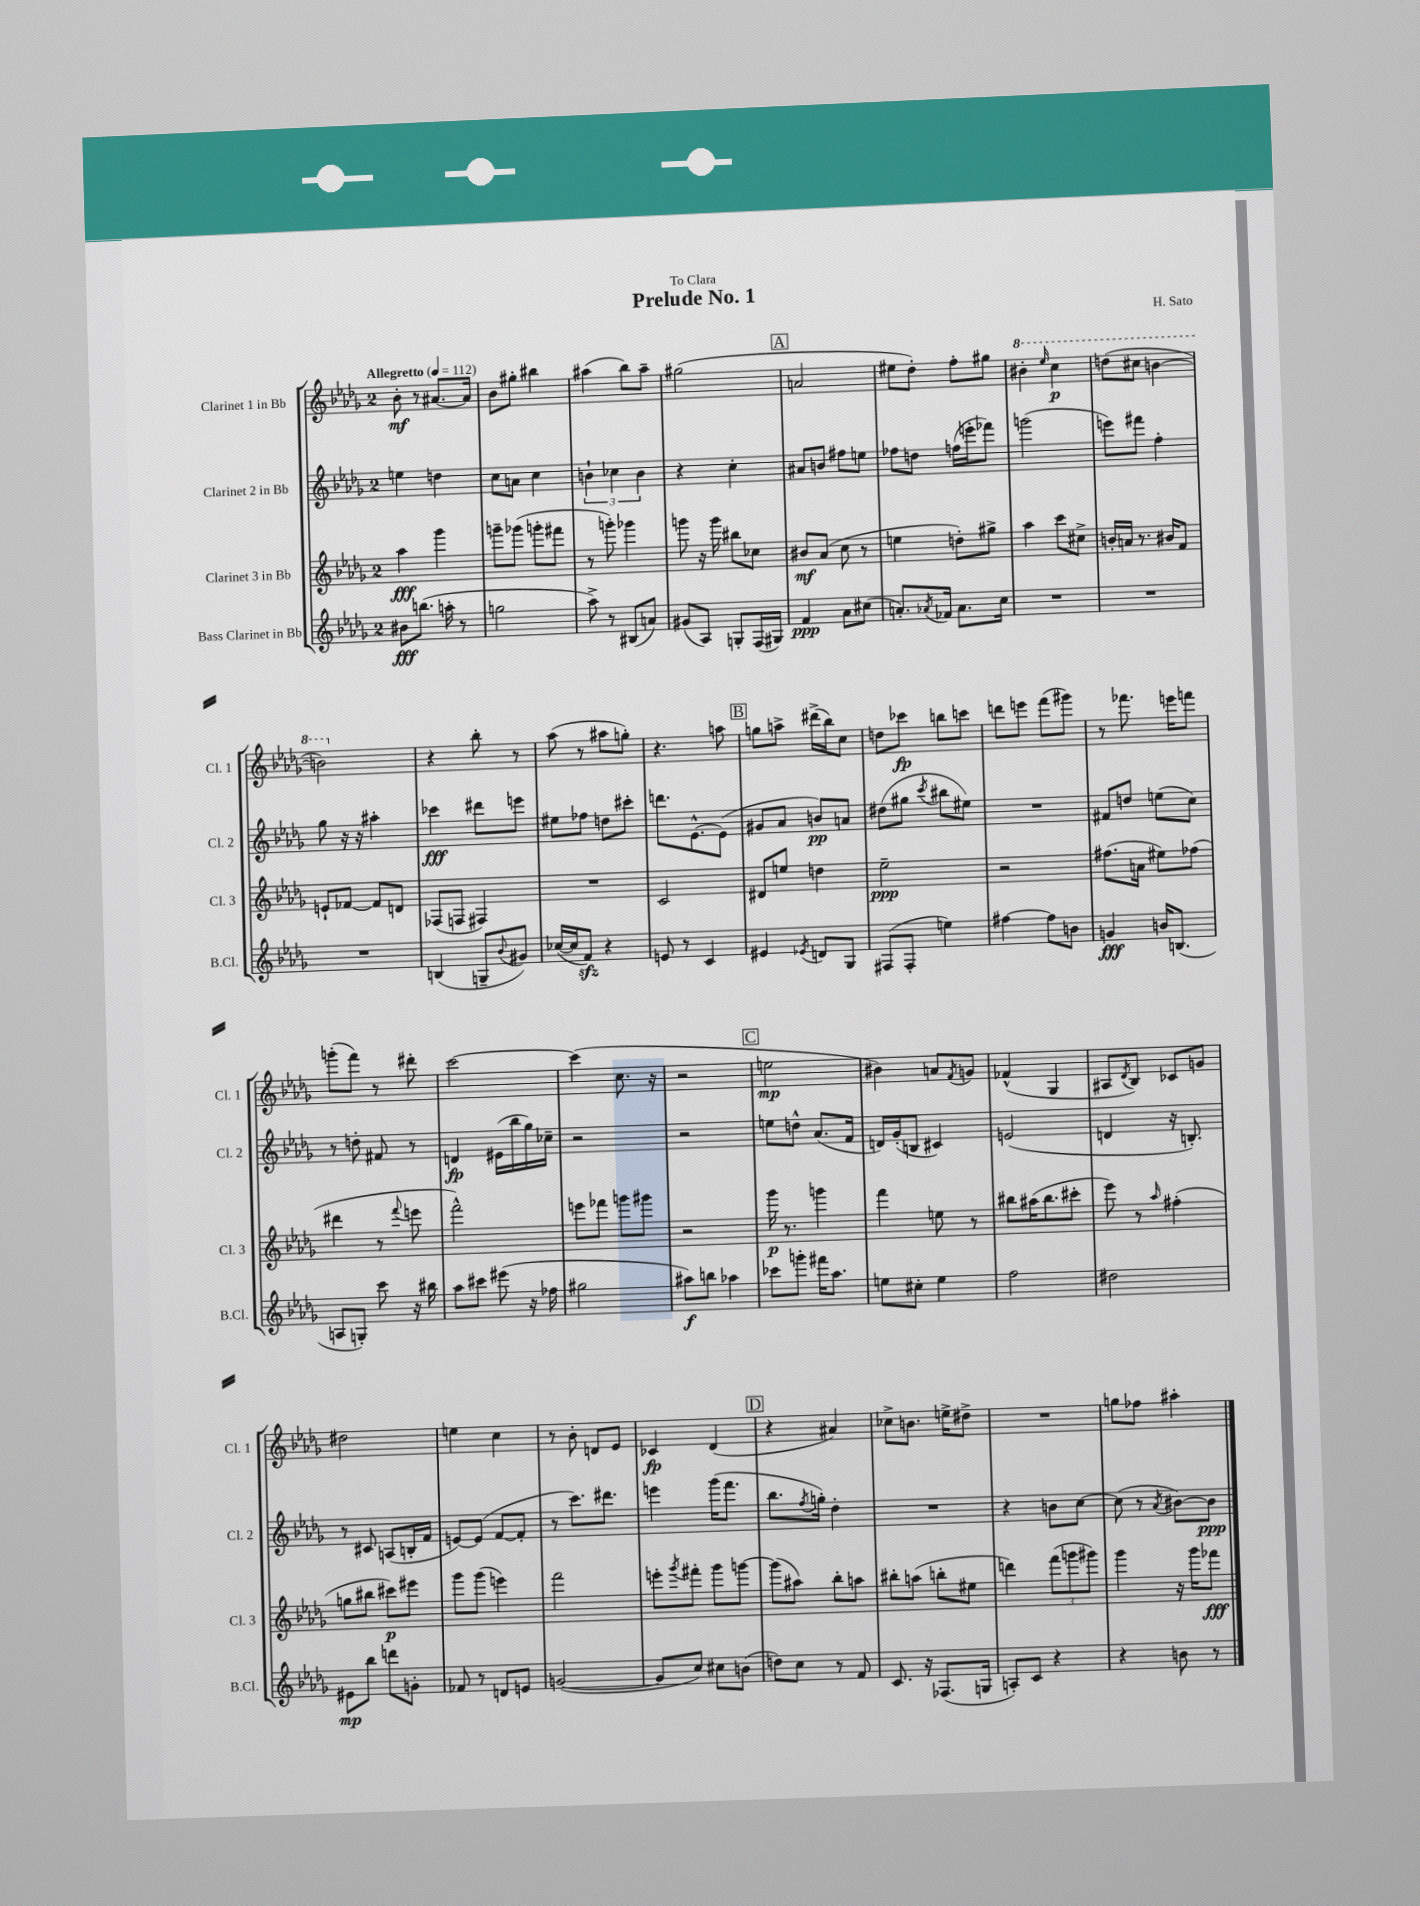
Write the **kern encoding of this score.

**kern	**dynam	**kern	**dynam	**kern	**dynam	**kern	**dynam
*part4	*part4	*part3	*part3	*part2	*part2	*part1	*part1
*staff4	*staff4	*staff3	*staff3	*staff2	*staff2	*staff1	*staff1
*I"Bass Clarinet in Bb	*	*I"Clarinet 3 in Bb	*	*I"Clarinet 2 in Bb	*	*I"Clarinet 1 in Bb	*
*I'B.Cl.	*	*I'Cl. 3	*	*I'Cl. 2	*	*I'Cl. 1	*
*clefG2	*	*clefG2	*	*clefG2	*	*clefG2	*
*k[b-e-a-d-g-]	*	*k[b-e-a-d-g-]	*	*k[b-e-a-d-g-]	*	*k[b-e-a-d-g-]	*
*M2/4	*	*M2/4	*	*M2/4	*	*M2/4	*
*MM112	*	*MM112	*	*MM112	*	*MM112	*
=1	=1	=1	=1	=1	=1	=1	=1
!	!	!	!	!	!	!LO:TX:a:B:t=Allegretto	!
8b#X\L	fff	4aa-\	fff	4een\	.	8b-'\	mf
(8.bbn\J	.	.	.	.	.	8r	.
.	.	4ggg-\	.	4ddn\	.	[8.a#X/L	.
16aan'\	.	.	.	.	.	.	.
8r	.	.	.	.	.	.	.
.	.	.	.	.	.	16a#/Jk]	.
=2	=2	=2	=2	=2	=2	=2	=2
2ggn\	.	8gggn~\L	.	8cc\L	.	8b-\L	.
.	.	(8ggg-X\J	.	8an\J	.	8gg#X'\J	.
.	.	8gggn'\L	.	4cc\	.	4bb#X\	.
.	.	8fff#X\J	.	.	.	.	.
=3	=3	=3	=3	=3	=3	=3	=3
8aa-^\)	.	8r	.	6bn`\	.	(4aa#X\	.
8r	.	8gggn'\)	.	.	.	.	.
.	.	.	.	6cc-X\	.	.	.
(8B#X/L	.	4ggg-X\	.	.	.	8bb-\L)	.
.	.	.	.	6b\	.	.	.
8an/J)	.	.	.	.	.	8aa#~\J	.
=4	=4	=4	=4	=4	=4	=4	=4
(8g#X/L	.	8gggn\	.	4r	.	(2gg#X\	.
8A-/J)	.	16r	.	.	.	.	.
.	.	16ggg\	.	.	.	.	.
8Gn'/L	.	8bb#X\L	.	4cc'\	.	.	.
(16F/L	.	8cc-X\J	.	.	.	.	.
16G#X/JJ)	.	.	.	.	.	.	.
!!LO:REH:place=s1:t=A
=5	=5	=5	=5	=5	=5	=5	=5
4f/	ppp	8b#X/L	mf	8a#X/L	.	2an/	.
.	.	(8a-/J	.	8bn/J	.	.	.
8a-\L	.	8cc\	.	8ff#X\L	.	.	.
(8cc#X\J	.	8r	.	8een\J	.	.	.
=6	=6	=6	=6	=6	=6	=6	=6
8.an'/L)	.	4een\	.	8ff-X\L	.	8ee#X\L	.
.	.	.	.	8ddn\J	.	8dd-'\J)	.
8qa-X/	.	.	.	.	.	.	.
16f-X/Jk	.	.	.	.	.	.	.
8.a-\L	.	8ddn'\L)	.	(16ffn\LL	.	8ff'\L	.
.	.	.	.	16eeen'\J	.	.	.
.	.	8gg#X^\J	.	8fff-X\J)	.	8gg#X\J	.
16cc\Jk	.	.	.	.	.	.	.
=7	=7	=7	=7	=7	=7	=7	=7
*	*	*	*	*	*	*8va	*
2r	.	4aa-\	.	(2gggn\	.	4bb#X'\	.
.	.	.	.	.	.	16qqeee-/	.
.	.	8ccc\L	.	.	.	4ccc\	p
.	.	8cc#X^\J	.	.	.	.	.
=8	=8	=8	=8	=8	=8	=8	=8
2r	.	16bn'/LL	.	8eeen\L)	.	(8dddn\L	.
.	.	16an/JJ	.	.	.	.	.
.	.	8.r	.	8fff#X\J	.	8ccc#X\J	.
.	.	.	.	4ff'\	.	[4bbn\	.
.	.	16b#X/KL	.	.	.	.	.
.	.	8f/J	.	.	.	.	.
!!LO:LB:g=z
=9	=9	=9	=9	=9	=9	=9	=9
2r	.	8en`/L	.	8gg-\	.	2bbn\])	.
.	.	[8f-X/J	.	16r	.	.	.
.	.	.	.	16r	.	.	.
.	.	8f-/L]	.	4aa#X'\	.	.	.
.	.	8dn/J	.	.	.	.	.
=10	=10	=10	=10	=10	=10	=10	=10
*	*	*	*	*	*	*X8va	*
(4Bn/	.	(8F-X/L	.	4ccc-X\	fff	4r	.
.	.	8Fn/J	.	.	.	.	.
8Gn~/L	.	4F#X/)	.	8ddd#X\L	.	8bb-'\	.
8qqb-/	.	.	.	.	.	.	.
8g#X/J)	.	.	.	8eeen\J	.	8r	.
=11	=11	=11	=11	=11	=11	=11	=11
([16cc-X/LL	.	2r	.	8ee#X\L	.	(8aa-\	.
16cc-/J]	.	.	.	.	.	.	.
8fzz/J)	.	.	.	8ff-X\J	.	8r	.
4r	.	.	.	8ddn\L	.	8aa#X\L	.
.	.	.	.	8ccc#X'\J	.	8ggn'\J)	.
=12	=12	=12	=12	=12	=12	=12	=12
8en/	.	2c/	.	8.dddn\L	.	4.r	.
8r	.	.	.	.	.	.	.
.	.	.	.	[8.e-^^\	.	.	.
4c/	.	.	.	.	.	.	.
.	.	.	.	(8e-\J]	.	8aan\	.
!!LO:REH:place=s1:t=B
=13	=13	=13	=13	=13	=13	=13	=13
4e#X/	.	8d#X/L	.	8g#X/L	.	8ggn\L	.
.	.	8een/J	.	8a-/J	.	8aan^\J	.
8qe-X/	.	.	.	.	.	.	.
8dn/L	.	4ddn\	.	8bn/L)	pp	(16ddd#X^\LL	.
.	.	.	.	.	.	16bb-\J)	.
8G-/J	.	.	.	8an/J	.	8cc\J	.
=14	=14	=14	=14	=14	=14	=14	=14
(8F#X/L	.	2ee-~\	ppp	(8dd#X\L	.	8ddn\L	.
8F#'/J	.	.	.	8gg#X\J	.	8ccc-X\J	fp
.	.	.	.	8qccc/	.	.	.
4een\)	.	.	.	8bb#X\L	.	8bbn\L	.
.	.	.	.	8ee#X\J)	.	8cccn\J	.
=15	=15	=15	=15	=15	=15	=15	=15
[4ff#X\	.	2r	.	2r	.	8dddn\L	.
.	.	.	.	.	.	8eeen\J	.
8ff#\L]	.	.	.	.	.	(8fff\L	.
8bn\J	.	.	.	.	.	8ggg#X\J)	.
=16	=16	=16	=16	=16	=16	=16	=16
4gn/	fff	(8.ff#X\L	.	8f#X/L	.	8r	.
.	.	.	.	8ddn/J	.	8.fff-X\	.
.	.	16an\Jk	.	.	.	.	.
16bn/KL	.	8ee#X\L)	.	(8een\L	.	.	.
(8.Bn/J	.	.	.	.	.	16eeen\KL	.
.	.	(8ff-X\J	.	8cc\J)	.	8fffn\J	.
!!LO:LB:g=z
=17	=17	=17	=17	=17	=17	=17	=17
8An/L	.	4ddd#X\	.	8r	.	(8gggn'\L	.
8Gn'/J)	.	.	.	8ddn'\	.	8fff\J)	.
8ccc\	.	8r	.	8f#X/	.	8r	.
.	.	8qqfff/	.	.	.	.	.
16r	.	8eeen\	.	8r	.	8ddd#X'\	.
16bb#X\	.	.	.	.	.	.	.
=18	=18	=18	=18	=18	=18	=18	=18
8aa-\L	.	2fff^^\)	.	4dn/	fp	[2ccc\	.
8ccc#X\J	.	.	.	.	.	.	.
(8eee#X\	.	.	.	(16e#X\LL	.	.	.
.	.	.	.	16bb-\	.	.	.
16r	.	.	.	16gg-\)	.	.	.
16ff-X\	.	.	.	16cc-X~\JJ	.	.	.
=19	=19	=19	=19	=19	=19	=19	=19
2gg#X\	.	8eeen\L	.	2r	.	(4ccc\]	.
.	.	8fff-X\J	.	.	.	.	.
.	.	8gggn\L	.	.	.	8.cc\	.
.	.	8ggg#X\J	.	.	.	.	.
.	.	.	.	.	.	16r	.
=20	=20	=20	=20	=20	=20	=20	=20
8aa#X\L)	f	2r	.	2r	.	2r	.
8bbn\J	.	.	.	.	.	.	.
4aa-X\	.	.	.	.	.	.	.
!!LO:REH:place=s1:t=C
=21	=21	=21	=21	=21	=21	=21	=21
8ccc-X\L	.	16ggg-\	p	8een\L	.	2een\	mp
.	.	8.r	.	.	.	.	.
8gggn'\J	.	.	.	8ddn^^\J	.	.	.
16fff#X\KL	.	4gggn\	.	(8.a-/L	.	.	.
8.aa-\J	.	.	.	.	.	.	.
.	.	.	.	16f/Jk	.	.	.
=22	=22	=22	=22	=22	=22	=22	=22
8een\L	.	4fff\	.	16dn/LL)	.	4b#X\)	.
.	.	.	.	(16g-'/J	.	.	.
8cc#X'\J	.	.	.	8Bn/J	.	.	.
4ee\	.	8een\	.	4c#X/)	.	8an/L	.
.	.	.	.	.	.	8qf/	.
.	.	8r	.	.	.	8gn/J	.
=23	=23	=23	=23	=23	=23	=23	=23
2ff\	.	8bb#X\L	.	(2en/	.	(4f-X^^/	.
.	.	(16aa#X\K	.	.	.	.	.
.	.	8.bb#\	.	.	.	.	.
.	.	.	.	.	.	4G-/	.
.	.	8ccc#X'\J	.	.	.	.	.
=24	=24	=24	=24	=24	=24	=24	=24
2dd#X\	.	8eee-\)	.	4dn/	.	8A#X/L	.
.	.	.	.	.	.	8qd-/	.
.	.	8r	.	.	.	8B-/J)	.
.	.	16qqaa-/	.	.	.	.	.
.	.	(4ff#X'\	.	16r	.	8c-X/L	.
.	.	.	.	8.Bn'/)	.	.	.
.	.	.	.	.	.	8gn/J	.
!!LO:LB:g=z
=25	=25	=25	=25	=25	=25	=25	=25
8e#X\L	mp	8ggn\L	.	8r	.	2dd#X\	.
8bb-\J	.	8bb#X\J	.	8c#X/	.	.	.
8dddn\L	.	8ccc#X\L)	p	(8An/L	.	.	.
8gn'\J	.	8eee#X\J	.	16Bn'/L	.	.	.
.	.	.	.	16f/JJ	.	.	.
=26	=26	=26	=26	=26	=26	=26	=26
8f-X/	.	8ggg-\L	.	[8en/L)	.	4een\	.
8r	.	(8ggg-\J	.	(8e/J]	.	.	.
8dn/L	.	4eeen\)	.	[8f/L	.	4cc\	.
8en/J	.	.	.	8f'/J]	.	.	.
=27	=27	=27	=27	=27	=27	=27	=27
([2gn/	.	2fff\	.	8r	.	8r	.
.	.	.	.	8.ccc\L)	.	8b-'\	.
.	.	.	.	.	.	8dn/L	.
.	.	.	.	8.ddd#X\J	.	.	.
.	.	.	.	.	.	8e-/J	.
=28	=28	=28	=28	=28	=28	=28	=28
8g/L]	.	8eeen'\L	.	4eeen\	.	4c-X/	fp
.	.	8qggg-/	.	.	.	.	.
8cc/J)	.	8fff#X'\J	.	.	.	.	.
8cc#X\L	.	8ggg-\L	.	(16ggg-\KL	.	(4d-/	.
.	.	.	.	8.fff\J	.	.	.
(8bn\J	.	[8gggn\J	.	.	.	.	.
!!LO:REH:place=s1:t=D
=29	=29	=29	=29	=29	=29	=29	=29
8ddn\L)	.	(8ggg\L]	.	8.bb-\L	.	4r	.
8cc\J	.	8aa#X\J)	.	.	.	.	.
.	.	.	.	8qff/	.	.	.
.	.	.	.	16ggn'\Jk)	.	.	.
8r	.	8bb-'\L	.	4dd-'\	.	4a#X/)	.
8f/	.	8aan\J	.	.	.	.	.
=30	=30	=30	=30	=30	=30	=30	=30
8.c/	.	8bb#X'\L	.	2r	.	8cc-X^\L	.
.	.	(8aan\J	.	.	.	8.bn\J	.
16r	.	.	.	.	.	.	.
(8.F-X/L	.	8bbn'\L	.	.	.	.	.
.	.	.	.	.	.	16een^\KL	.
.	.	8ee#X\J	.	.	.	8dd#X^\J	.
16Gn/Jk	.	.	.	.	.	.	.
=31	=31	=31	=31	=31	=31	=31	=31
8An'/L)	.	4dddn\)	.	4r	.	2r	.
8c/J	.	.	.	.	.	.	.
4r	.	(12fff\L	.	8bn\L	.	.	.
.	.	12gggn\	.	.	.	.	.
.	.	.	.	[8cc\J	.	.	.
.	.	12ggg#X\J)	.	.	.	.	.
=32	=32	=32	=32	=32	=32	=32	=32
4r	.	4ggg-\	.	(8cc\]	.	8ggn\L	.
.	.	.	.	8r	.	8ff-X\J	.
.	.	.	.	8qa-/	.	.	.
8bn\	.	16r	.	[8b#X\L)	.	4aa#X'\	.
.	.	16ggg-\KL	.	.	.	.	.
8r	.	8fff-X\J	fff	8b#\J]	ppp	.	.
==	==	==	==	==	==	==	==
*-	*-	*-	*-	*-	*-	*-	*-
